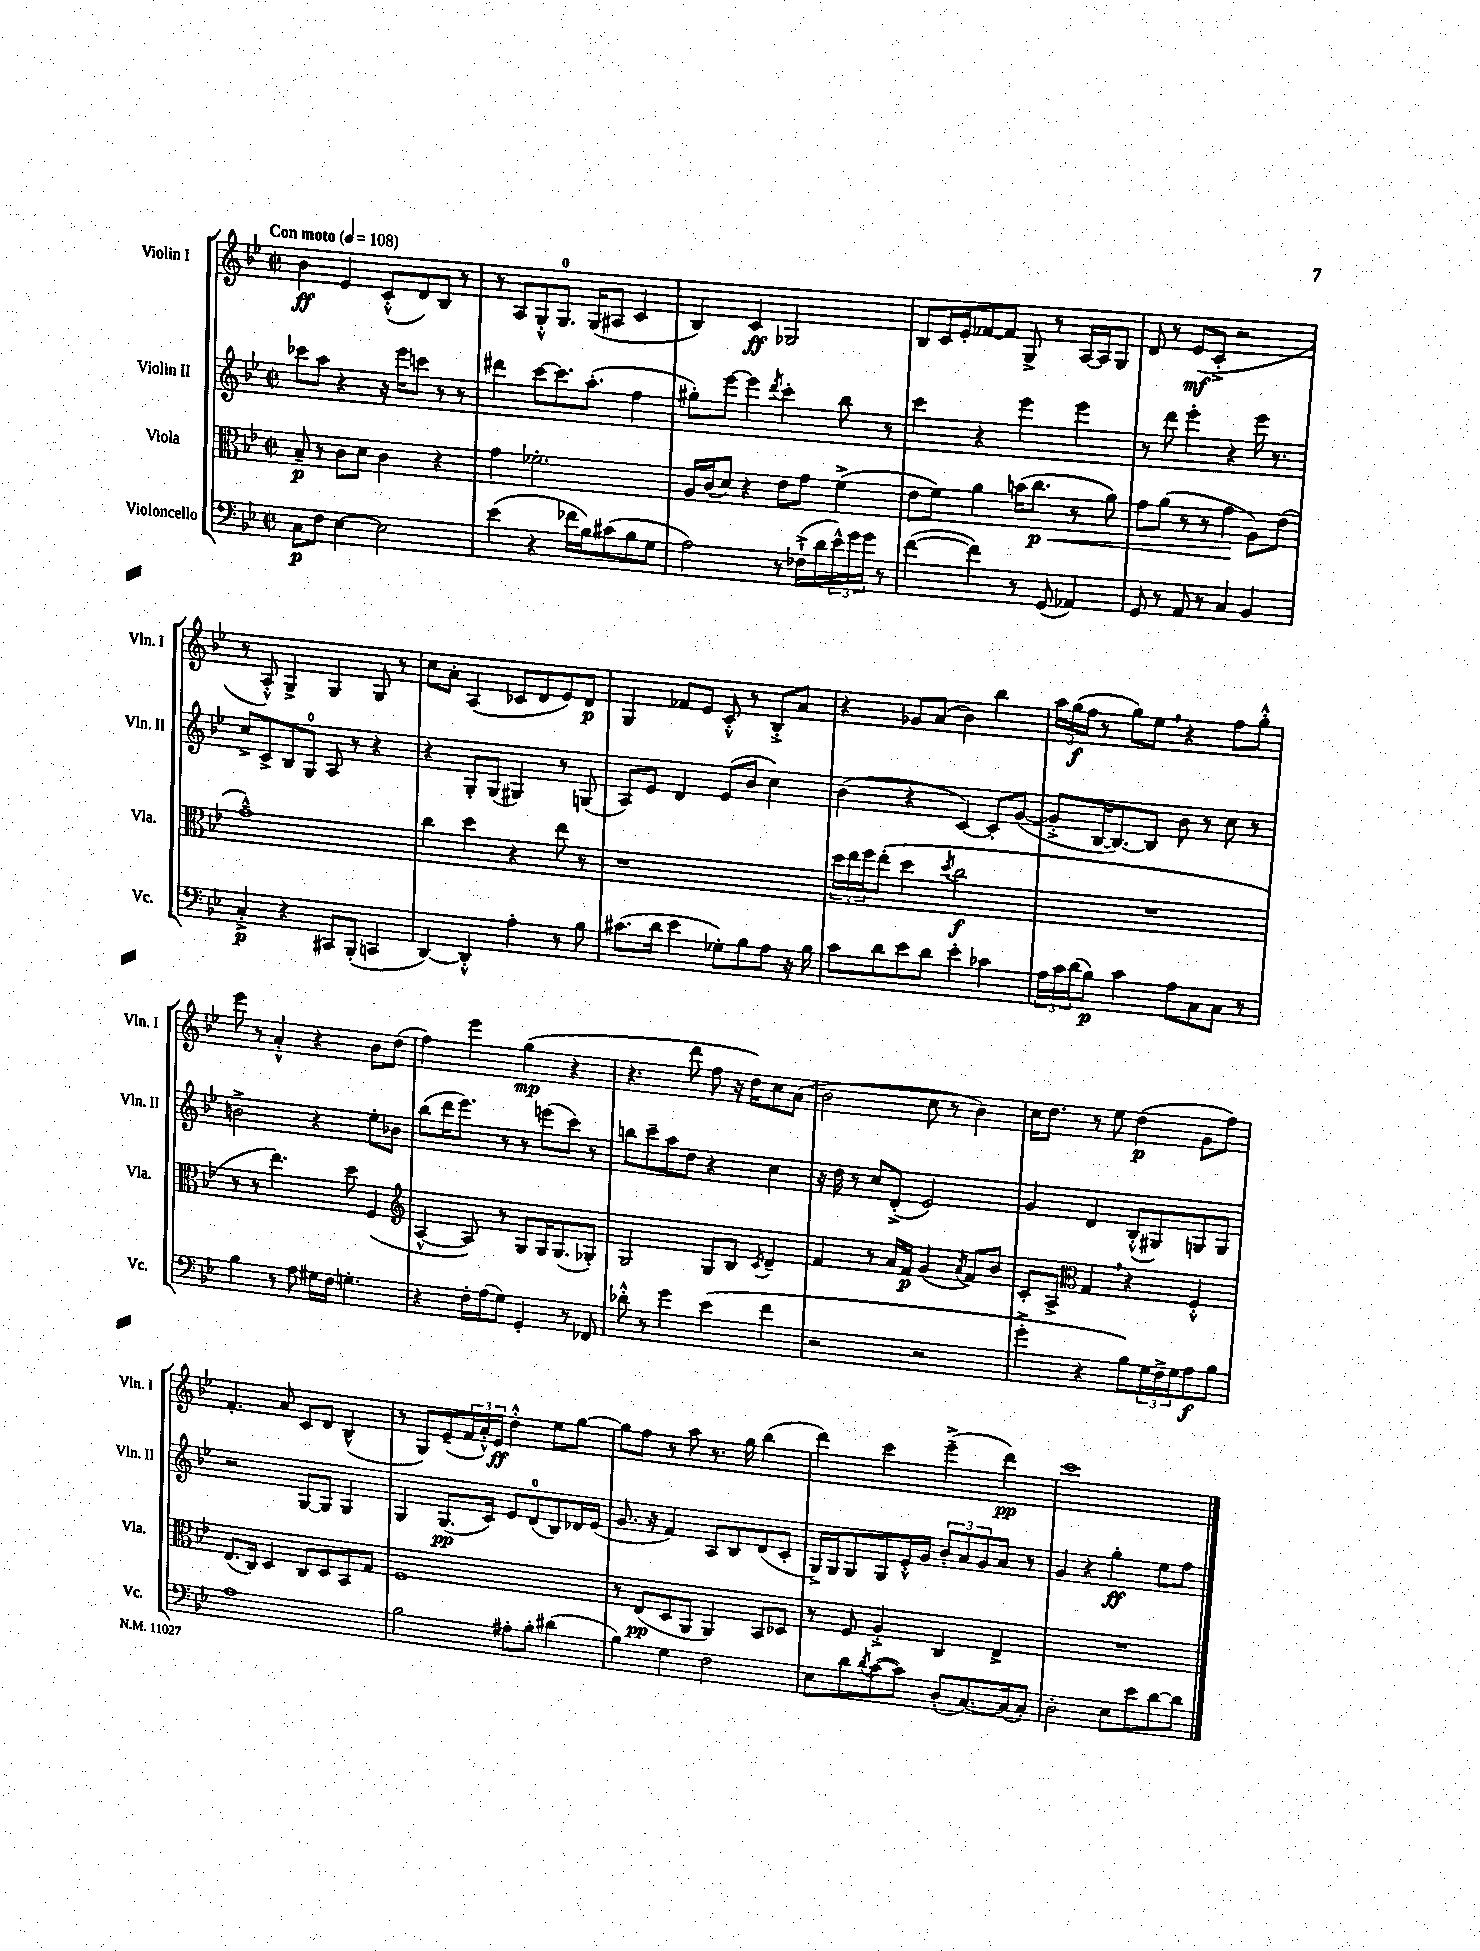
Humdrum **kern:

**kern	**kern	**kern	**kern
*staff4	*staff3	*staff2	*staff1
*clefF4	*clefC3	*clefG2	*clefG2
*k[b-e-]	*k[b-e-]	*k[b-e-]	*k[b-e-]
*M2/2	*M2/2	*M2/2	*M2/2
*met(c|)	*met(c|)	*met(c|)	*met(c|)
*MM108	*MM108	*MM108	*MM108
8C	8B-~	8ccc-	4b-
8F	8r	8aa	.
[4E-	8c	4r	4e-
.	8d	.	.
2E-]	4c	16r	(8c'^^
.	.	16eee-	.
.	.	8ccc	8d)
.	4r	8r	8B-
.	.	8r	8r
=	=	=	=
(4e-	4g	4ddd#	8r
.	.	.	8A
4r	2.f-'	[8ccc	8G'^^
.	.	8.ccc]	8.G
16f-	.	.	.
16B-)	.	(8.aa'	(16G
(8c#	.	.	8A#
8B-	.	4ff	4c
8G	.	.	.
=	=	=	=
2A)	16A	8gg#')	4B-)
.	(16c	.	.
.	8d)	[8eee-	.
.	4r	4eee-]	4c
.	.	8qddd	.
8r	8e-	4ccc'	2G-
(16F-`^	8g	.	.
16d	.	.	.
24e-^^)	(4f^	8bb-	.
24g	.	.	.
24g	.	.	.
8r	.	8r	.
=	=	=	=
([4f	8e-	4ccc	8B-
.	8f)	.	16c
.	.	.	16e-'
4f])	4a	4r	[8f-
.	.	.	8f-]
8r	(16b	4eee-	8G^
.	8.cc	.	.
(8GG	.	.	8r
4AA-)	8r	4eee-	[16A
.	.	.	16A]
.	8a)	.	8G
=	=	=	=
8GG	8g	8r	8d
8r	(8a	8ddd	8r
8AA	8r	4eee-'	(8e-
8r	8r	.	8c'^
4C	4g	4r	2r
4BB-	8A)	16eee-	.
.	.	8.r	.
.	(8e-	.	.
=	=	=	=
4C'^	1g~^^)	8cc^	8r
.	.	8c^	8A'^^)
4r	.	8B-	4G^
.	.	8G	.
8CC#	.	8A	4G
(8BBB-'	.	8r	.
4CC	.	4r	8G
.	.	.	8r
=	=	=	=
[4DD)	4cc	4r	8cc
.	.	.	8a'
4DD'^^]	4dd	8G'	(4A
.	.	(8G	.
4A'	4r	4G#)	8c-
.	.	.	8d
8r	8ee-	8r	8e-)
8B-	8r	(8G	8d
=	=	=	=
(8.c#	1r	8A)	4G
.	.	8e-	.
16d	.	.	.
4e-	.	4d	8f-
.	.	.	8e-
8G-')	.	(8e-	8c'^^
8B-	.	8b-	8r
8A	.	4cc)	8B-'^
16r	.	.	8a
16B-	.	.	.
=	=	=	=
8c	24dd	(4b-	4r
.	24ee-	.	.
.	24ff	.	.
8d	(8ee-'	.	.
8e-	4dd	4r	8g-
8d	.	.	(8a
.	8qdd	.	.
4e-'	2cc	[4c)	4b-)
4c-	.	8c']	4bb-
.	.	([8g	.
=	=	=	=
24A	1r	8g'^]	24aa
24c	.	.	(24gg
(24d	.	.	24ff
8B-)	.	[16B-	8r
.	.	8.B-_)	.
4c	.	.	8gg)
.	.	8B-]	8ee-
8A	.	8b-	4r
8C	.	8r	.
8C	.	8cc	8ff
8r	.	8r	8gg'^^
=	=	=	=
4B-	8r	2b^	8eee-
.	8r	.	8r
8r	4.ee-)	.	4a'^^
8A	.	.	.
16G#	.	4r	4r
16F	.	.	.
4.G'	8dd	.	.
.	(4F	8ee-'	8b-
.	.	8b-	(8dd
=	=	=	=
*	*clefG2	*	*
4r	[4A^^	(8bb-	4ff)
.	.	16ddd	.
.	.	8.eee-)	.
16F'	8A])	.	4eee-
(16A	.	.	.
8G)	8r	8r	.
4GG'	8G	8r	(4gg
.	16G	(8eee	.
.	(8.G	.	.
8r	.	8ccc)	4r
8FF-	8G-')	8r	.
=	=	=	=
8d-'^^	2G	8bb	4.r
8r	.	8ccc~	.
4g	.	8aa	.
.	.	8dd	8ddd
(4e-	8G	4r	8ff
.	8B-	.	16r
.	.	.	16dd)
.	8qc	.	.
4f	4d~	4cc	8cc
.	.	.	(8a
=	=	=	=
2r	4f	16r	2b-
.	.	16dd	.
.	.	8r	.
.	8r	8cc	.
.	16a	(8d'^	.
.	16f	.	.
2r	(4g	2e-)	8cc
.	.	.	8r
.	8qa	.	.
.	8f)	.	4b-)
.	8b-	.	.
=	=	=	=
4g'^	8c'	4g	16cc
.	.	.	8.dd
.	8A^	.	.
*	*clefC3	*	*
4r	4G	4d	8r
.	.	.	8ee-
8B-)	4r	(8B-'^^	(4dd
24G	.	8G#)	.
24F^	.	.	.
24G	.	.	.
8A	4F'^^	8G	8g
8B-	.	8G	8ff)
=	=	=	=
1A	(8.E-	2r	4.f'
.	16C)	.	.
.	4D	.	.
.	.	.	8a
.	8C	[8G	8c
.	8D	8G]	8d
.	8BB-	4G	(4B-^^
.	8G	.	.
=	=	=	=
2B-	1F	4G	8r
.	.	.	8G)
.	.	(8.G	(8e-~
.	.	.	24f
.	.	.	24a'^^)
.	.	16c)	.
.	.	.	24e-
8A#'	.	8e-	4dd'^^
8B-'	.	(8d	.
(4d#	.	8B-)	8ee-
.	.	16d-	[8gg
.	.	(16e-	.
=	=	=	=
4B-)	8r	8.g	8gg]
.	(8E-	.	8ff
.	.	16r	.
4G	8D	4f)	8r
.	8AA	.	8aa
2F	4AA)	8A	8.r
.	.	8B-	.
.	.	.	16gg
.	8BB-	(8d	(4bb-
.	8D-	8c'	.
=	=	=	=
8E-	8r	16G^)	4ddd)
.	.	16G	.
8d	8F	8G	.
8qd	.	.	.
([8c	4A'^	8G	4ccc
8c])	.	16e-'^^	.
.	.	16g	.
(8D'	4C	12b-'	(4eee-~^
.	.	12a	.
[8.C)	.	.	.
.	.	12g	.
.	4E-^	8a	4ddd)
(16C]	.	.	.
8C')	.	8r	.
=	=	=	=
2D'	1r	4g	1ccc
.	.	4r	.
8E-	.	4gg'	.
8e-	.	.	.
[8d	.	8ee-	.
8d]	.	8ff	.
==	==	==	==
*-	*-	*-	*-
